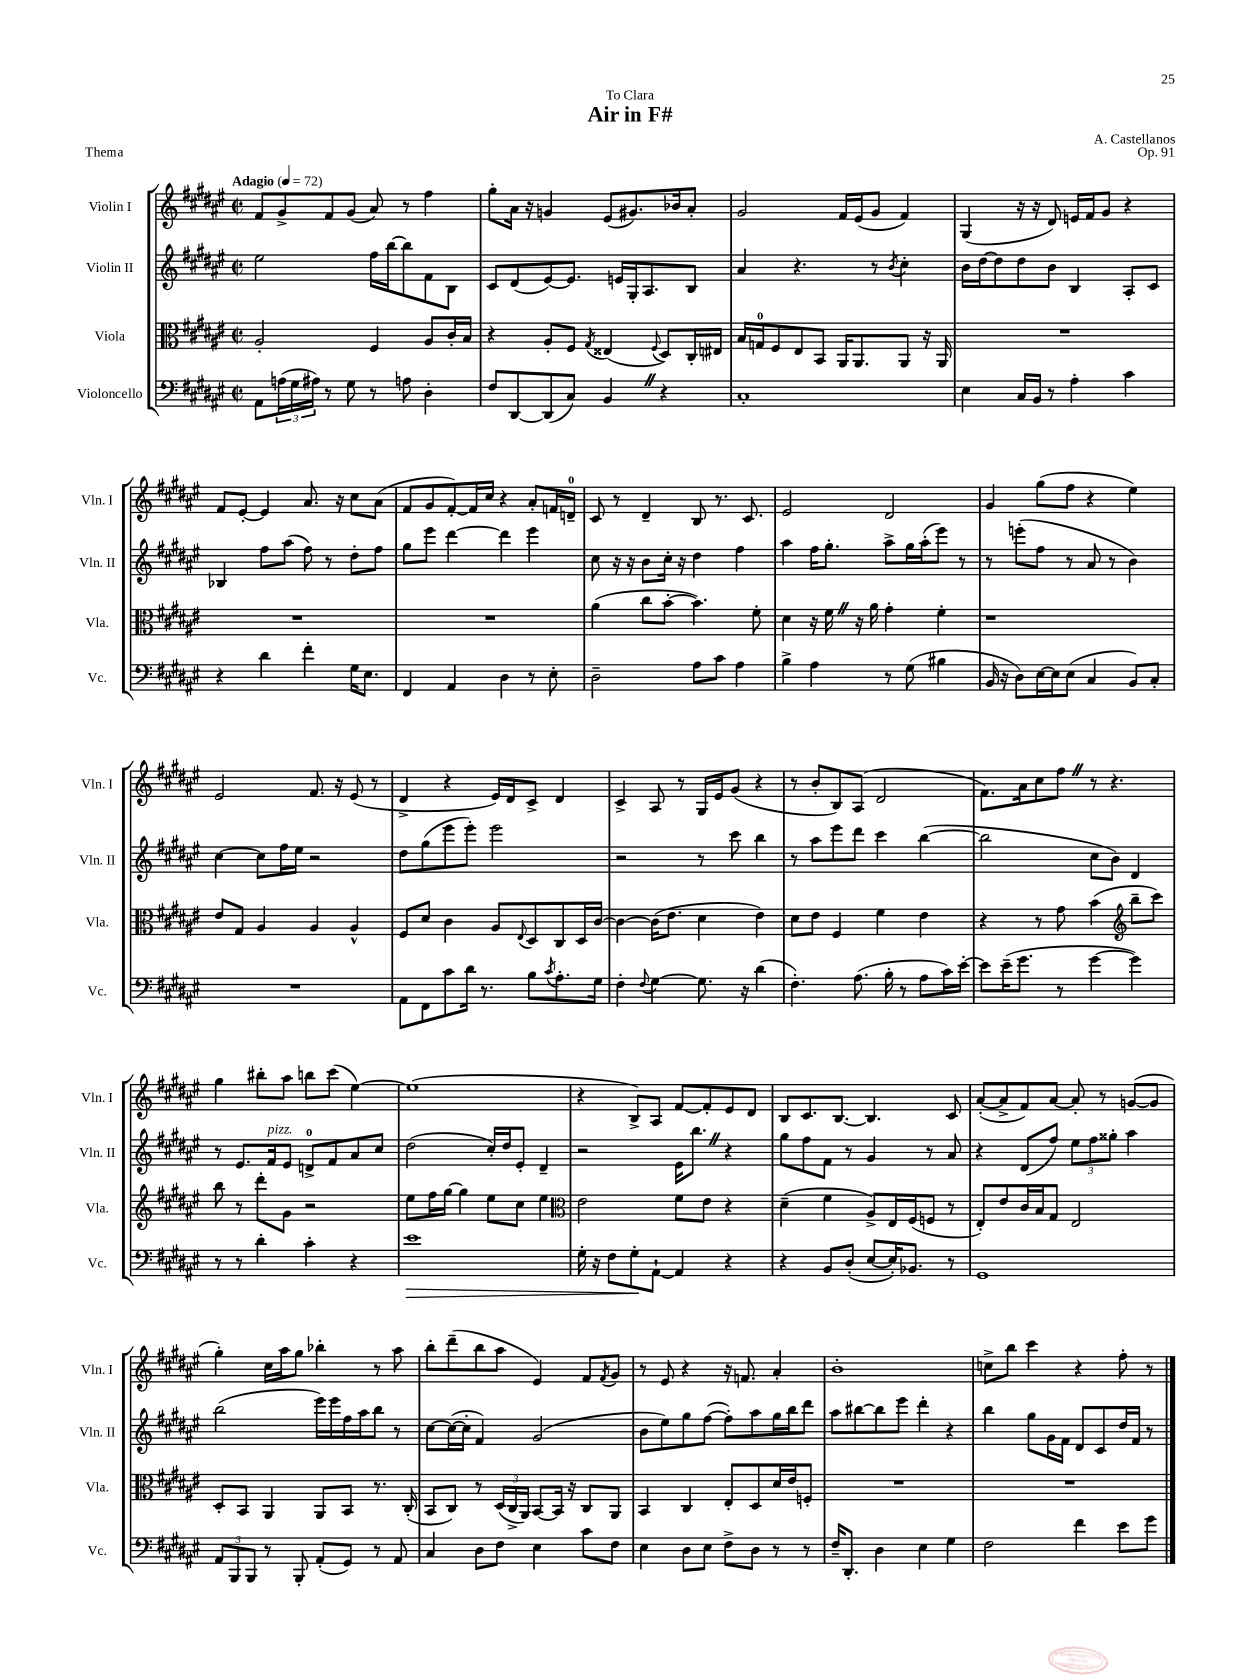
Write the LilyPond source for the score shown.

\header { title = "Air in F#" composer = "A. Castellanos" dedication = "To Clara" opus = "Op. 91" piece = "Thema" }
<<
\new StaffGroup <<
\new Staff = "s0" \with { instrumentName = "Violin I" shortInstrumentName = "Vln. I" } {
    \clef treble \key fis \major \defaultTimeSignature \time 2/2 \tempo "Adagio" 4 = 72
    fis'8 gis'8-> fis'8 gis'8( ais'8) r8 fis''4 |
    gis''8-. ais'16 r16 g'4 eis'8( gis'8.) bes'16 ais'8-. |
    gis'2 fis'16 eis'16( gis'8 fis'4) |
    gis4( r16 r16 dis'8) e'16 fis'16 gis'8 r4 |
    fis'8 eis'8~-. eis'4 ais'8. r16 cis''8 ais'8( |
    fis'8 gis'8 fis'8~-.) fis'16 cis''16 r4 ais'8-. f'16 d'16-0-- |
    cis'8 r8 dis'4-- b8 r8. cis'8. |
    eis'2 dis'2 |
    gis'4 gis''8( fis''8 r4 eis''4) |
    eis'2 fis'8. r16 eis'8( r8 |
    dis'4-> r4 eis'16) dis'16 cis'8-> dis'4 |
    cis'4-> ais8 r8 gis16 eis'16 gis'8( r4 |
    r8 b'8-. b8) ais8( dis'2 |
    fis'8.) ais'16 cis''8 fis''8 \once \override BreathingSign.text = \markup { \musicglyph "scripts.caesura.straight" } \breathe r8 r4. |
    gis''4 bis''8-. ais''8 b''8 cis'''8( eis''4~) |
    eis''1( |
    r4 b8->) ais8 fis'8~ fis'8-. eis'8 dis'8 |
    b8 cis'8. b8.~ b4. cis'8 |
    ais'8~-.( ais'8-> fis'8) ais'8~ ais'8-. r8 g'8~( g'8 |
    gis''4-.) cis''16 ais''16 gis''8 bes''4-. r8 ais''8 |
    b''8-. dis'''8--( b''8 ais''8 eis'4) fis'8 \acciaccatura { fis'8 } gis'8 |
    r8 eis'8 r4 r16 f'8. ais'4-. |
    b'1-. |
    c''8-> b''8 cis'''4 r4 fis''8-. r8 \bar "|." |
}
\new Staff = "s1" \with { instrumentName = "Violin II" shortInstrumentName = "Vln. II" } {
    \clef treble \key fis \major \defaultTimeSignature \time 2/2
    eis''2 fis''16 b''16~ b''8 fis'8 b8 |
    cis'8 dis'8( eis'8~) eis'8. e'16 gis16-. ais8. b8 |
    ais'4 r4. r8 \acciaccatura { b'8 } cis''4-. |
    b'16 dis''16~ dis''8 dis''8 b'8 b4 ais8-. cis'8 |
    bes4 fis''8 ais''8( fis''8) r8 dis''8-. fis''8 |
    gis''8 eis'''8 dis'''4~ dis'''4 eis'''4 |
    cis''8 r16 r16 b'8 cis''16-. r16 dis''4 fis''4 |
    ais''4 fis''16 gis''8.-. ais''8-> gis''16 ais''16-.( eis'''8) r8 |
    r8 e'''8-.( fis''8 r8 ais'8 r8 b'4) |
    cis''4~ cis''8 fis''16 eis''16 r2 |
    dis''8 gis''8( eis'''8 eis'''8-.) eis'''2 |
    r2 r8 cis'''8 b''4 |
    r8 ais''8 eis'''8 dis'''8 cis'''4 b''4~( |
    b''2 cis''8 b'8) dis'4 |
    r8 eis'8. fis'16^\markup { \italic "pizz." } eis'8 d'8-0-> fis'8 ais'8 cis''8 |
    dis''2( cis''16-.) dis''16 eis'8-. dis'4-- |
    r2 eis'16 b''8. \once \override BreathingSign.text = \markup { \musicglyph "scripts.caesura.straight" } \breathe r4 |
    gis''8 fis''8 fis'8 r8 gis'4 r8 ais'8 |
    r4 dis'8( fis''8) \tuplet 3/2 { eis''8 fis''8 gisis''8-. } ais''4 |
    b''2( eis'''16) eis'''16 fis''16 ais''16 b''8 r8 |
    cis''8~ cis''16~( cis''16-. fis'4) gis'2( |
    b'8 eis''8) gis''8 fis''8~( fis''8-.) ais''8 gis''16 b''16 dis'''8 |
    ais''8 bis''8~ bis''8 eis'''8 dis'''4-. r4 |
    b''4 gis''8 gis'16 fis'16 dis'8 cis'8 dis''16 fis'16 r8 \bar "|." |
}
\new Staff = "s2" \with { instrumentName = "Viola" shortInstrumentName = "Vla." } {
    \clef alto \key fis \major \defaultTimeSignature \time 2/2
    ais2-. fis4 ais8 cis'16-. b16 |
    r4 ais8-. fis8 \acciaccatura { gis8 } eisis4( \appoggiatura { fis8 } dis8) cis16-. eis16 |
    b16 g16-0 fis8 eis8 b,8 ais,16 ais,8. ais,8 r16 ais,16 |
    R1 |
    R1 |
    R1 |
    ais'4( cis''8 b'8~-. b'4.) fis'8-. |
    dis'4 r16 fis'16 \once \override BreathingSign.text = \markup { \musicglyph "scripts.caesura.straight" } \breathe r16 ais'16 gis'4-. fis'4-. |
    r1 |
    eis'8 gis8 ais4 ais4 ais4-^ |
    fis8 dis'8 cis'4 ais8 \appoggiatura { eis8 } dis8 cis8 dis16 cis'16~ |
    cis'4~ cis'16( eis'8. dis'4 eis'4) |
    dis'8 eis'8 fis4 fis'4 eis'4 |
    r4 r8 gis'8 b'4( \clef treble b''8-- cis'''8) |
    b''8 r8 dis'''8-. gis'8 r2 |
    eis''8 fis''16 gis''16~ gis''4 eis''8 cis''8 eis''4 |
    \clef alto eis'2 fis'8 eis'8 r4 |
    dis'4--( fis'4 ais8->) eis16 fis16( f8 r8 |
    eis8-.) eis'8 cis'16 b16 gis8 eis2 |
    dis8-. b,8 ais,4 ais,8 b,8 r8. cis16-.( |
    b,8 cis8) r8 \tuplet 3/2 { dis16( cis16-> ais,16) } b,8~ b,16 r16 cis8 ais,8 |
    b,4 cis4 eis8-. dis8 dis'16 eis'16 f8-. |
    R1 |
    R1 \bar "|." |
}
\new Staff = "s3" \with { instrumentName = "Violoncello" shortInstrumentName = "Vc." } {
    \clef bass \key fis \major \defaultTimeSignature \time 2/2
    ais,8 \tuplet 3/2 { a16( gis16 ais16) } r8 gis8 r8 a8 dis4-. |
    fis8 dis,8~ dis,8( cis8) b,4 \once \override BreathingSign.text = \markup { \musicglyph "scripts.caesura.straight" } \breathe r4 |
    cis1-. |
    eis4 cis16 b,16 r8 ais4-. cis'4 |
    r4 dis'4 fis'4-. gis16 eis8. |
    fis,4 ais,4 dis4 r8 eis8-. |
    dis2-- ais8 cis'8 ais4 |
    b4-> ais4 r8 gis8( bis4 |
    b,16 r16 dis8) eis16~ eis16 eis8( cis4 b,8) cis8-. |
    R1 |
    ais,8 fis,8 cis'8 dis'16 r8. b8 \acciaccatura { cis'8 } ais8.-. gis16 |
    fis4-. \appoggiatura { fis8 } gis4~ gis8. r16 dis'4( |
    fis4.-.) ais8.( b16-. r8 ais8 cis'16) eis'16~-. |
    eis'8 eis'16--( gis'8. r8 gis'4~ gis'4) |
    r8 r8 dis'4-. cis'4-. r4 |
    eis'1\> |
    gis16-. r16 fis8 gis8-.\! ais,8~-! ais,4 r4 |
    r4 b,8 dis8-.( eis8~ eis16-.) bes,8. r8 |
    gis,1 |
    \tuplet 3/2 { ais,8 b,,8 b,,8 } r8 b,,8-. ais,8-.( gis,8) r8 ais,8 |
    cis4 dis8 fis8 eis4 cis'8 fis8 |
    eis4 dis8 eis8 fis8-> dis8 r8 r8 |
    fis16-- dis,8.-. dis4 eis4 gis4 |
    fis2 fis'4 eis'8 gis'8 \bar "|." |
}
>>
>>
\layout { \context { \Score \remove "Bar_number_engraver" } }
